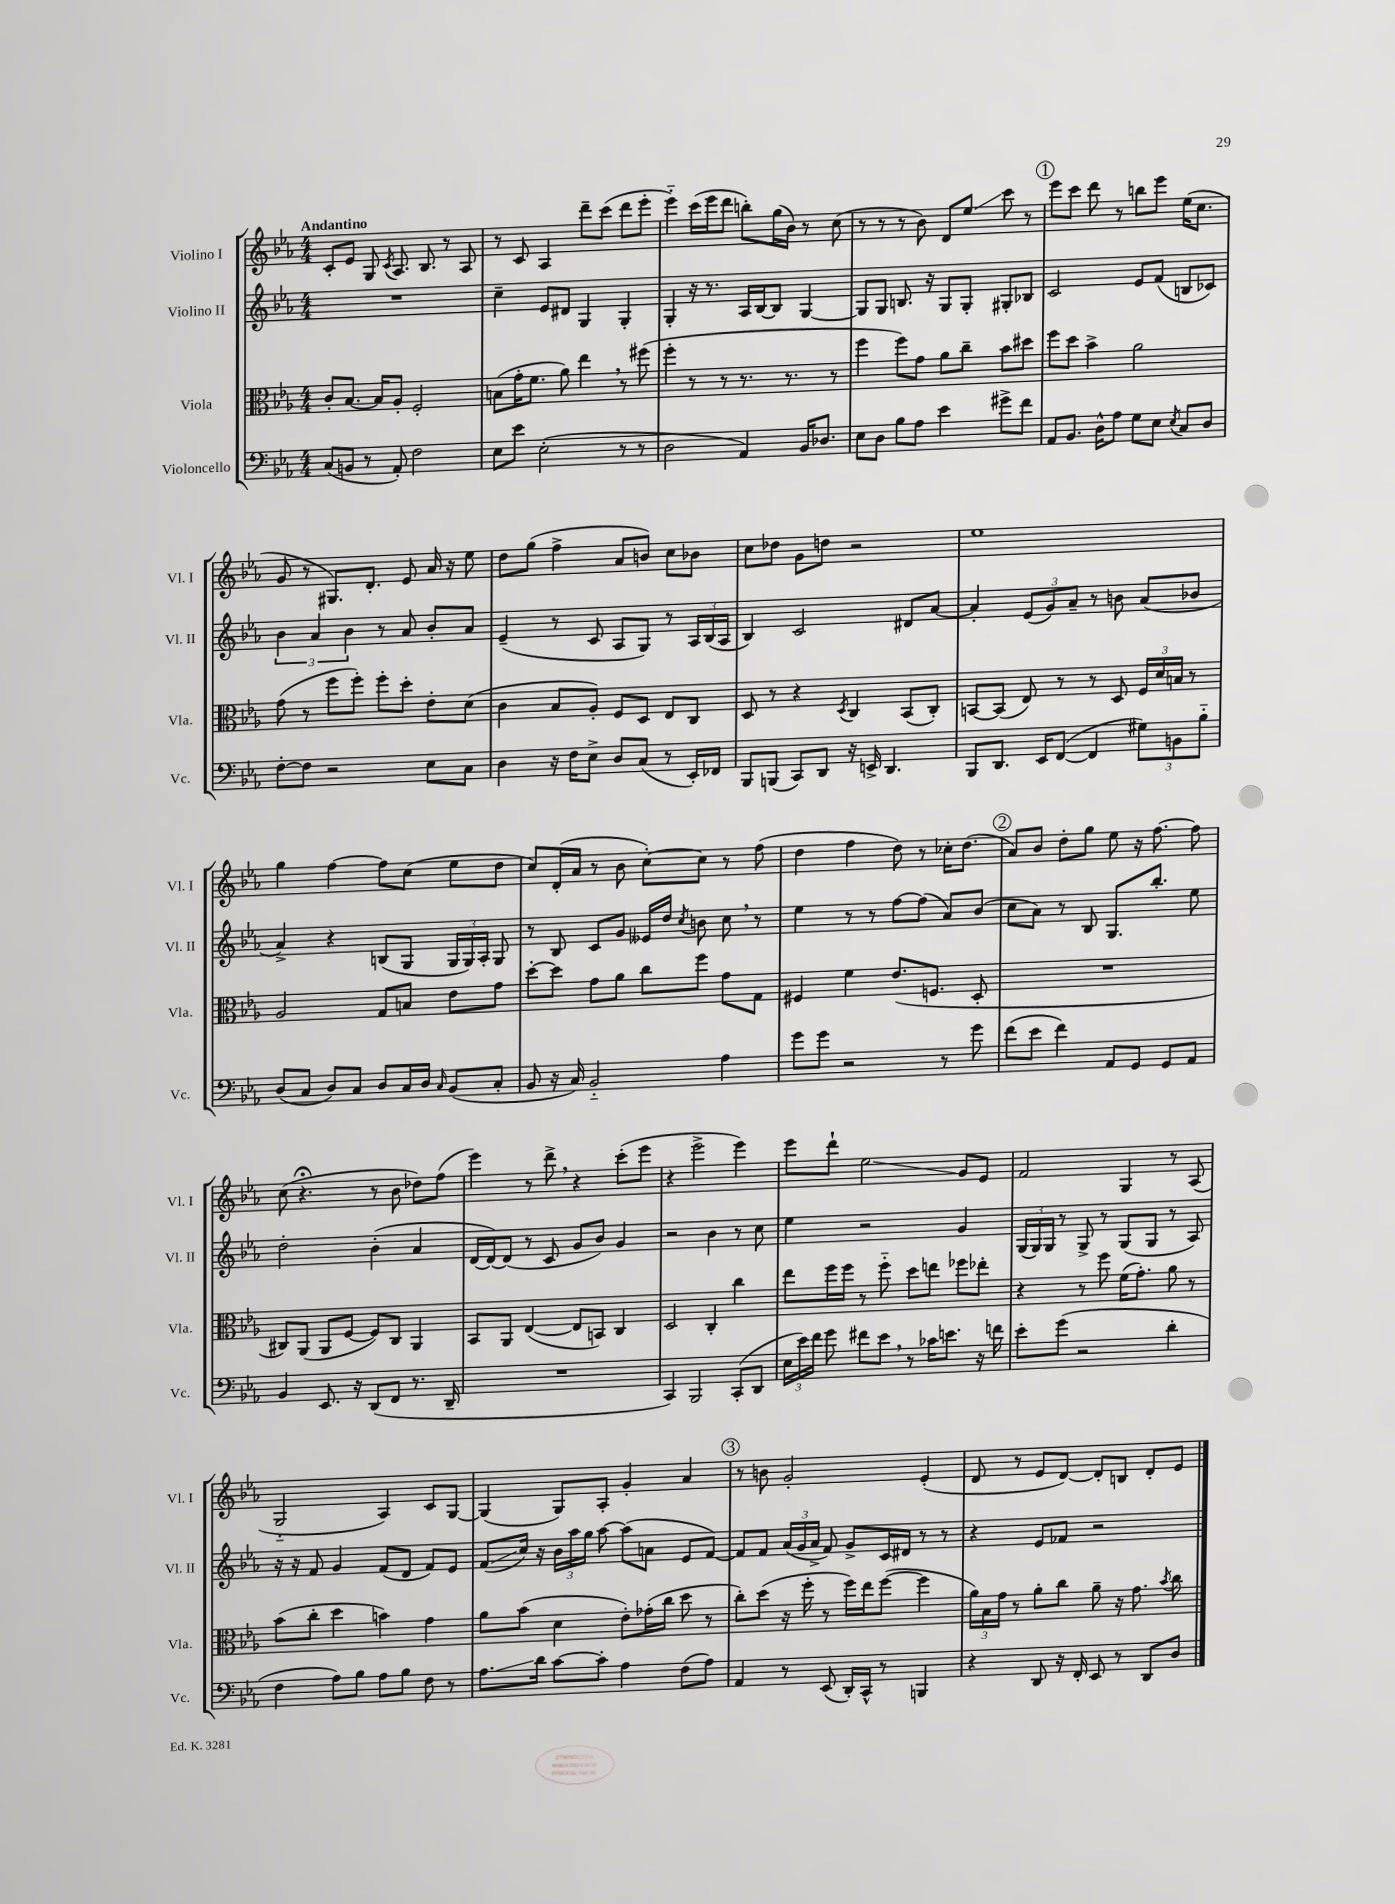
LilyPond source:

<<
\new StaffGroup <<
\new Staff = "s0" \with { instrumentName = "Violino I" shortInstrumentName = "Vl. I" } {
    \clef treble \key ees \major \numericTimeSignature \time 4/4 \tempo "Andantino"
    \autoBeamOff c'8[-. ees'8] g8 \acciaccatura { c'8 } aes8. bes8. r8 aes8 |
    r8 c'8 aes4 d'''8[-- c'''8]( d'''8[ ees'''8]-. |
    ees'''4-_) c'''16[( ees'''16 d'''8] b''8[-.) g''16( bes'16]) r8 c''8( |
    r8 r8 r8 bes'8) d'8[ ees''8]\glissando c'''8 r8 |
    \mark \markup { \circle "1" } ees'''8[ c'''8] d'''8 r8 b''8[ ees'''8] ees''16[( c''8.] |
    g'8 r8 gis8.[) d'8.]-. ees'8 aes'16 r16 ees''8 |
    d''8[ g''8]( f''4-> aes'8[ b'8]) c''8[ bes'8] |
    c''8[ des''8] g'8[ d''8] r2 |
    ees''1 |
    g''4 f''4~ f''8[ c''8]( ees''8[ d''8] |
    c''8[) d'16-.( aes'16] r8 bes'8 c''8[~-.) c''8] r8 f''8( |
    d''4 f''4 d''8) r8 ces''16[-. d''8.]( |
    \mark \markup { \circle "2" } aes'8[) bes'8] d''8[-. g''8] ees''8 r16 f''8.~ f''8 |
    c''8( r4.\fermata r8 bes'8 des''8[) f''8]( |
    ees'''4) r8 d'''8-> \breathe r4 c'''8[-.( ees'''8] |
    r4 ees'''2-> ees'''4) |
    ees'''8[ d'''8]-! ees''2\glissando g'8[ ees'8] |
    f'2 g4 r8 aes8( |
    g2-_ aes4) c'8[ g8]~ |
    g4( g8[) aes8]-. g'4-. aes'4 |
    \mark \markup { \circle "3" } r8 b'8 g'2-. ees'4-.( |
    d'8 r8 ees'8[ d'8]~) d'8[-. b8] d'8[-. ees'8] \bar "|." |
}
\new Staff = "s1" \with { instrumentName = "Violino II" shortInstrumentName = "Vl. II" } {
    \clef treble \key ees \major \numericTimeSignature \time 4/4
    \autoBeamOff R1 |
    c''4-- ees'8[ dis'8] g4 g4-. |
    g4-. r16 r8. aes16[ bes16~ bes8] g4~ |
    g8[ g8] b8. r16 g8[ g8]-. gis8[-. bes8] |
    \mark \markup { \circle "1" } c'2 ees'8[ f'8]( b8[ ces'8]) |
    \tuplet 3/2 { bes'4 aes'4 bes'4 } r8 aes'8 bes'8[-. aes'8] |
    ees'4--( r8 c'8 aes8[ g8]) r8 \tuplet 3/2 { aes16[ bes16( aes16] } |
    bes4) c'2 dis'8[ aes'8]~ |
    aes'4-. \tuplet 3/2 { ees'8[( g'8) aes'8]-- } r8 b'8 aes'8[( bes'8] |
    aes'4->) r4 b8[( g8] \tuplet 3/2 { g16[ g16) aes16]-. } g8 |
    r8 bes8 c'8[ g'8] eeses'16[ d''16] \acciaccatura { c''8 } b'8 c''8 \breathe r8 |
    ees''4 r8 r8 f''8[~ f''8]( aes'8[) bes'8]( |
    \mark \markup { \circle "2" } c''8[ aes'8]) r8 bes8 g8.[ bes''8.]-. ees''8 |
    d''2-. bes'4-.( aes'4 |
    d'16[~ d'16~) d'8]( r8 c'8 g'8[ bes'8]) g'4 |
    r2 bes'4 r8 c''8 |
    ees''4 r2 g'4 |
    \tuplet 3/2 { g16[( g16) g16] } r8 g8-> r8 g8[( g8] r8 aes8) |
    r16 r16 f'8 g'4 f'8[( d'8] f'8[) ees'8] |
    f'8[\glissando( c''16]) r16 \tuplet 3/2 { bes'16[ aes''16 g''16] } aes''8~ aes''8[( a'8] ees'8[ f'8]~) |
    \mark \markup { \circle "3" } f'8[ f'8] \tuplet 3/2 { aes'16[( g'16 aes'16]-> } f'8) g'8[-> c'16 dis'16] r8 r8 |
    r4 ees'8[ fes'8] r2 \bar "|." |
}
\new Staff = "s2" \with { instrumentName = "Viola" shortInstrumentName = "Vla." } {
    \clef alto \key ees \major \numericTimeSignature \time 4/4
    \autoBeamOff c'8[-. bes8.]~ bes16[ aes8]-. f2-. |
    b8[( g'16-. f'8.] aes'8) ees''4 \breathe r8 fis''8( |
    f''4-. r8 r8 r8. r8. r8 |
    f''4 f''8[) g'8] aes'8[ c''8]-- bes'8[ dis''8] |
    \mark \markup { \circle "1" } f''8[ d''8] bes'4-> aes'2 |
    g'8( r8 f''8[ f''8]-.) f''8[-. d''8]-. ees'8[-. d'8]( |
    c'4 bes8[ aes8]-.) f8[ d8] ees8[ c8] |
    d8 r8 r4 \acciaccatura { d8 } c4 bes,8[( c8]-.) |
    b,8[~ b,8]( ees8) r8 r8 d8 \tuplet 3/2 { f16[ d'16 b16] } r8 |
    aes2 g8[ b8] ees'8[ g'8] |
    d''8[~-. d''8] g'8[ aes'8] c''8[ f''8] g'8[ g8] |
    fis4 f'4 ees'8.[( f8.] d8-. |
    \mark \markup { \circle "2" } R1 |
    cis8[) aes,8]( aes,8[ f8]~ f8[) cis8] aes,4 |
    bes,8[ aes,8] ees4~( ees8[ b,8]) c4 |
    d2 c4-. c''4 |
    ees''8[ f''16 f''16] r8 f''8-_ d''8[ e''8] fes''8[ ees''8]-. |
    r4 r8 f''8 f'16[( g'8.]-.) aes'8 r8 |
    bes'8[( c''8]-. d''4 b'4) g'4 |
    aes'8[ bes'8]( d'4 ees'8[-.) ges'16-.( c''16] d''8 r8 |
    \mark \markup { \circle "3" } c''8[-.) d''8]( r16 f''16-. r8 f''16[) ees''16 f''8]~( f''4 |
    \tuplet 3/2 { aes'16[) bes16 g'16] } r8 aes'8[-. c''8] aes'8-- r16 g'8. \acciaccatura { bes'8 } c''8 \bar "|." |
}
\new Staff = "s3" \with { instrumentName = "Violoncello" shortInstrumentName = "Vc." } {
    \clef bass \key ees \major \numericTimeSignature \time 4/4
    \autoBeamOff c8[( b,8] r8 aes,8-.) f2 |
    ees8[ ees'8] ees2-.( r8 r8 |
    d2 aes,4) bes,16[ des8.] |
    ees8[ d8] bes8[ aes8] ees'4 gis'8[-> f'8] |
    \mark \markup { \circle "1" } aes,8[ bes,8.] d16[-^ aes8] g8[ ees8] \acciaccatura { ees8 } c8[ d8] |
    f8[~-. f8] r2 ees8[ c8] |
    d4 r16 f16[ ees8]-> d8[ c8]( r8 ees,16[-.) fes,16] |
    bes,,8[ b,,8]( c,8[) d,8] r16 e,16-> d,4. |
    bes,,8[ d,8.] ees,16[ f,8]~( f,4 \tuplet 3/2 { gis8[) b,8 bes8]-_ } |
    d8[( c8] d8[) c8] d8[ c16 d16] \grace { c16 } bes,8[( c8]-. |
    bes,8 r16 c16) bes,2-_ aes4 |
    g'8[ g'8] r2 r8 g'8 |
    \mark \markup { \circle "2" } f'8[( ees'8] f'4) aes,8[ g,8] g,8[ aes,8] |
    bes,4 ees,8. r16 d,8[( f,8] r8. d,16-- |
    R1 |
    c,4) bes,,2 c,8[-.( d,8] |
    \tuplet 3/2 { ees16[ ees'16) f'16] } g'8 fis'8[ ees'8] \breathe r8 ces'16[ e'8.] r16 f'16 |
    ees'8[-. g'8]( r2 d'4-. |
    f4 aes8[) bes8] aes8[ bes8] f8 r8 |
    aes8.[\glissando d'16] c'8[~ c'8]-. aes4 f8[( aes8]) |
    \mark \markup { \circle "3" } aes,4 r8 ees,8( d,16[-.) c,16]-^ r8 b,,4 |
    r4 d,8 r16 f,16-. ees,8 r8 d,8[ d8] \bar "|." |
}
>>
>>
\layout { \context { \Score \remove "Bar_number_engraver" } }
